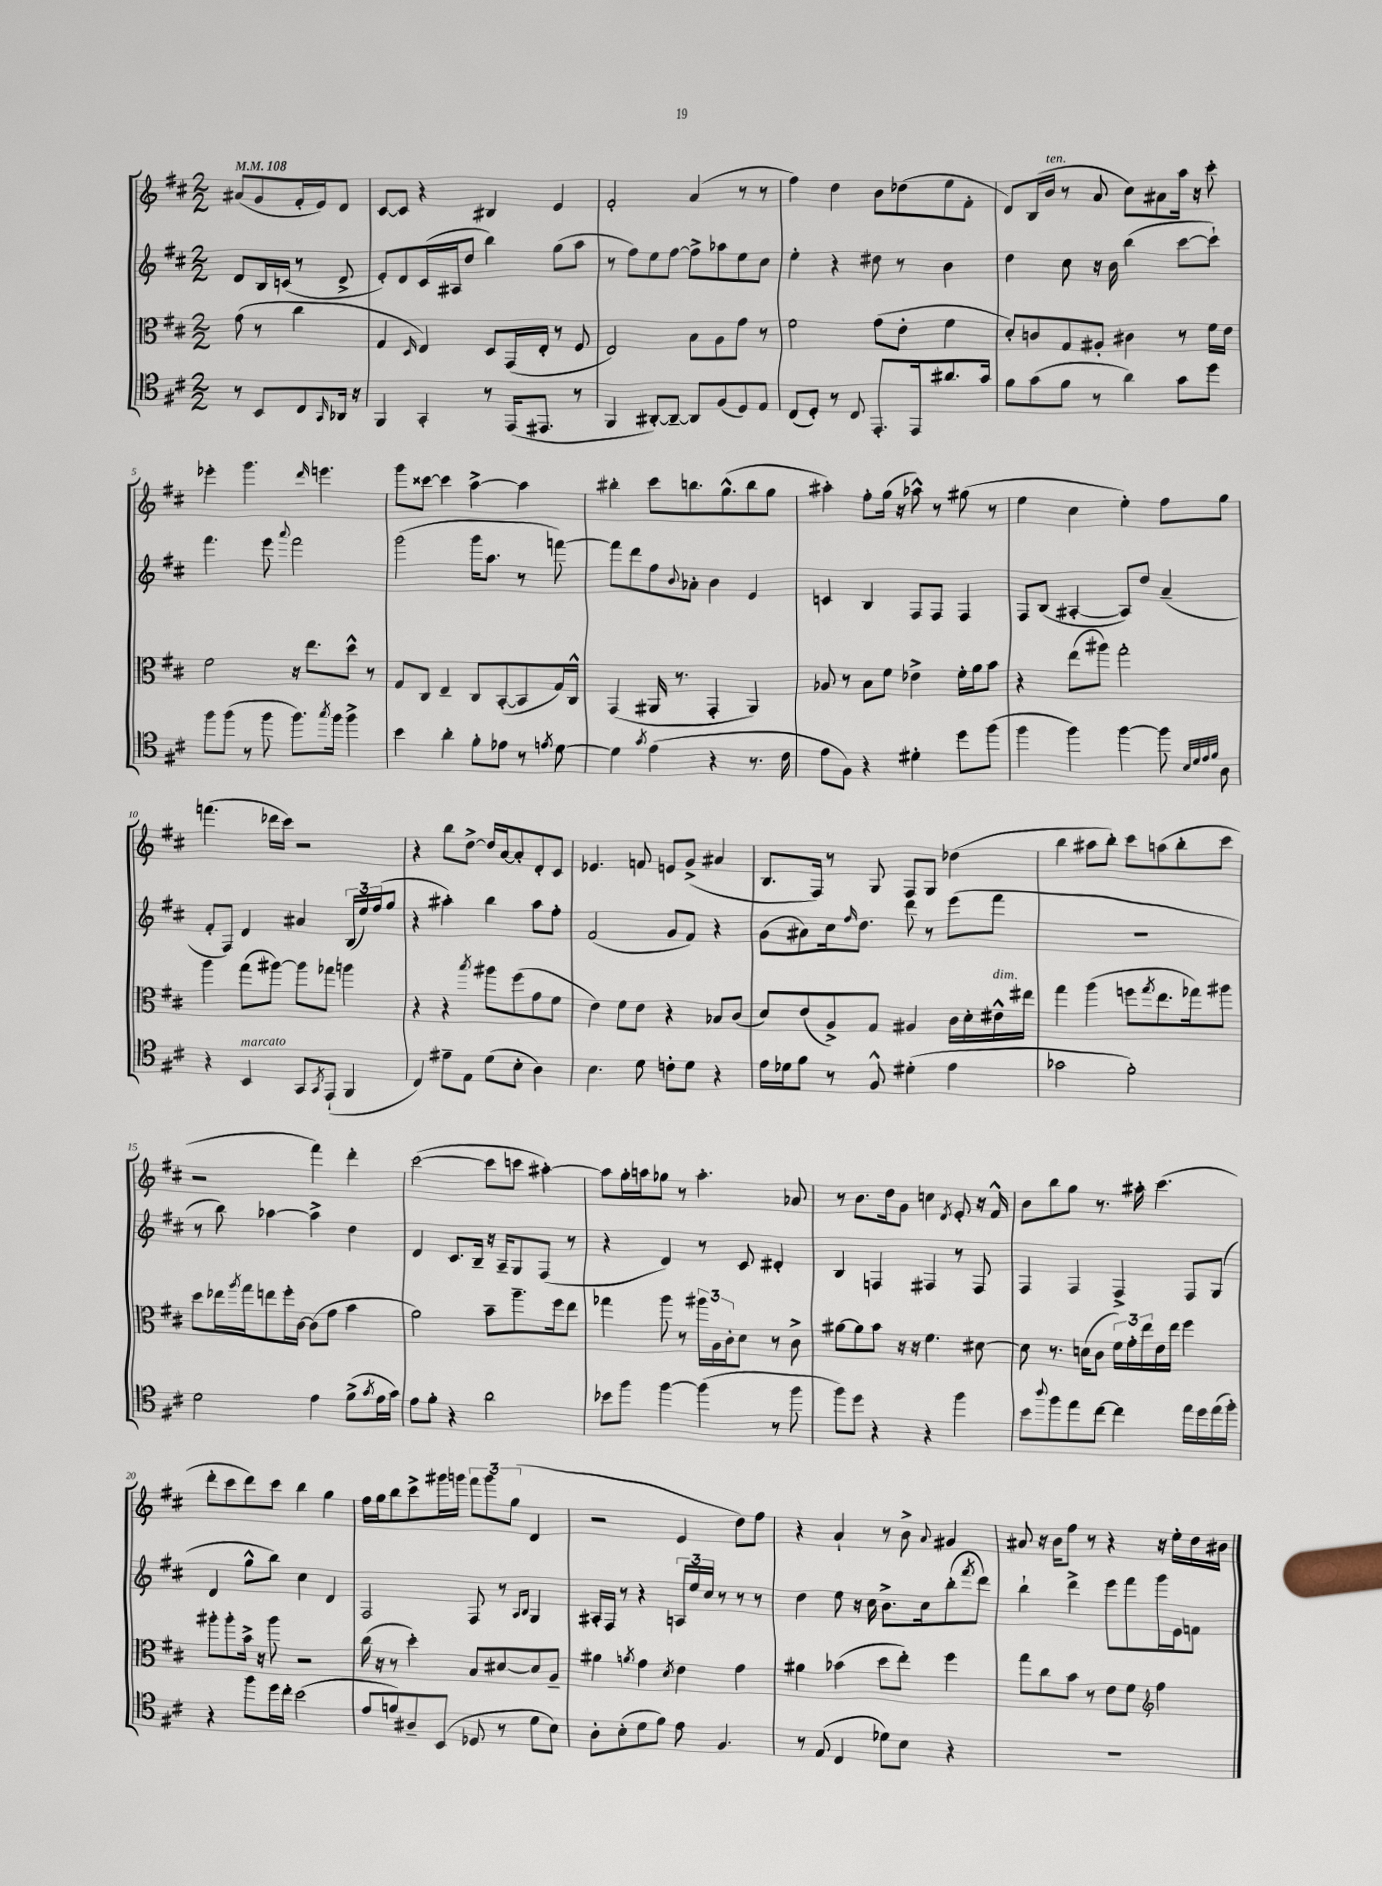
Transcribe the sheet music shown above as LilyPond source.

<<
\new StaffGroup <<
\new Staff = "s0" {
    \clef treble \key d \major \numericTimeSignature \time 2/2 \partial 2 \tempo 4 = 108
    ais'8( g'8 fis'16-. e'16) d'8 |
    cis'8~ cis'8 r4 bis4 e'4 |
    fis'2-. a'4( r8 r8 |
    fis''4) d''4 b'8 des''8( e''8 fis'8-. |
    d'8) b16( b'16^\markup { \italic "ten." } r8 a'8 cis''8) ais'8 a''16 r16 cis'''8-. |
    ees'''4-. g'''4. \grace { d'''16 } e'''4. |
    g'''8 cisis'''8~ cisis'''4 a''4~-> a''4 |
    bis''4-. cis'''8 b''8. g''8.-^( b''8 g''8 |
    ais''4-.) fis''8-. g''16( r16 aes''8-^) r8 gis''8( r8 |
    e''4 cis''4 e''4-.) fis''8 g''8 |
    f'''4.( des'''16 cis'''16) r2 |
    r4 b''8 d''8~-> d''16 a'16~ a'8-. d'8-. cis'8 |
    ees'4. f'8 e'8 g'8->( ais'4 |
    b8. fis16) r8 g8 fis8 g8 des''4( |
    b''4 ais''8 b''8-.) cis'''8 a''8( b''8-. cis'''8 |
    r2 fis'''4) d'''4-. |
    cis'''2~( cis'''8 c'''8 ais''4~-.) |
    ais''8 g''16-. a''16 ges''8 r8 a''4.-. aes'8 |
    r8 b'8. d''16 g'8 c''4 \acciaccatura { d'8 } e'8-. r16 fis'16-^ |
    b'8 b''8 g''8 r8. ais''16-. cis'''4.( |
    d'''8-. cis'''8 d'''8) cis'''8 b''4 g''4 |
    fis''16 g''16 b''8 cis'''8-> gis'''16 g'''16 \tuplet 3/2 { fis'''8 g'''8 g''8( } d'4 |
    r2 e'4 d''8) fis''8 |
    r4 a'4-! r8 b'8-> \appoggiatura { a'8 } gis'4 |
    ais'8 r16 b'16 fis''8 r8 r4 r16 e''16-. d''16 bis'16 \bar "|." |
}
\new Staff = "s1" {
    \clef treble \key d \major \numericTimeSignature \time 2/2 \partial 2
    d'8 b16 c'16( r8 d'8-> |
    e'8-.) d'8 cis'16( ais16 d''8 b''4) g''8( a''8 |
    r8 fis''8) e''8 fis''8~ fis''8-> aes''8 e''8 cis''8 |
    e''4-. r4 dis''8 r8 b'4 |
    d''4 cis''8 r16 b'16 b''4( cis'''8~ cis'''8-!) |
    fis'''4. e'''8 \appoggiatura { a'''8 } fis'''2 |
    g'''2( g'''16 a''8. r8 f'''8~) |
    f'''8 d'''8 fis''8 \appoggiatura { b'8 } aes'8-. b'4 e'4 |
    c'4 b4 fis8 fis8 fis4 |
    fis8 b8( ais4~-. ais8) d''8 a'4--( |
    fis'8-. fis8) d'4 ais'4 \tuplet 3/2 { b16( e''16) fis''16( } g''8 |
    r4 ais''4-.) b''4 ais''8 fis''8-. |
    fis'2( g'8 fis'8) r4 |
    g'8( ais'8) cis''16 \grace { fis''16 } d''8. d'''8 r8 e'''8( fis'''8 |
    R1 |
    r8 b''8) aes''4~ aes''4-> d''4 |
    d'4 cis'8. b16-- r16 a16-- g8 fis8( r8 |
    r4 d'4) r8 cis'8 dis'4-. |
    b4 f4 fis4 r8 fis8 |
    fis4 fis4 fis4-> fis8 g8( |
    d'4 g''8-^ b''8) cis''4 d'4 |
    fis2 fis8 r8 \grace { a16 b16 } g4 |
    ais16-. fis16 r8 r4 \tuplet 3/2 { a16 e''16 cis''16 } r8 r8 r8 |
    d''4 e''8 r16 cis''16 b'8.-> cis''16 b''8-.( \acciaccatura { fis'''8 } d'''8) |
    b''4-! d'''4-> e'''8 fis'''8 g'''16 e'16 f'8 \bar "|." |
}
\new Staff = "s2" {
    \clef alto \key d \major \numericTimeSignature \time 2/2 \partial 2
    g'8( r8 cis''4 |
    g4 \grace { d16 } e4) d8 g,16( e16-. r8 fis8 |
    e2) b8 a8 g'8 r8 |
    fis'2 g'8( e'8-. fis'4 |
    d'8-.) c'8 g8 ais8-. cis'4 r8 fis'16 e'16 |
    fis'2 r16 e''8. d''8-^ r8 |
    g8 cis8 e4-- cis8 b,8~-.( b,8 g16) cis16-^ |
    g,4( ais,16 r8. g,4-. ais,4) |
    aes8 r8 b8 fis'8 ees'4-> fis'16-. a'16 b'8 |
    r4 e''8( ais''8) g''2-. |
    a''4 g''8( ais''8~) ais''8 ges''8 a''4 |
    r4 r4 \acciaccatura { b''8 } ais''8 fis''8( g'8 fis'8 |
    e'4) fis'8 e'8 r4 bes8 cis'8( |
    d'8) e'8( a8->) g8 ais4 cis'16 d'16-. eis'16-^^\markup { \italic "dim." } eis''16 |
    g''4 a''4( f''8 \acciaccatura { g''8 } e''8. ges''16) ais''8 |
    d''8 ees''16 \acciaccatura { a''8 } g''16 e''8 fis''16-. cis'16~ cis'8( g'8 b'4 |
    a'2) b'8-- a''8.-- fis''16 e''8 |
    ges''4 a''8 r8 \tuplet 3/2 { ais''16 a16 cis'16-. } d'8 r8 cis'8-> |
    ais'8~ ais'8 b'8 r16 r16 fis'4. dis'8~ |
    dis'8 r8. d'16( cis'8 \tuplet 3/2 { fis'16) g'16-. e''16 } e'16 e''16 fis''4 |
    ais''8-. ais''8-. b'16-> r16 ais''8 r2 |
    cis''16( r16 r8 d''4-.) b8 dis'8~ dis'8 a8-- |
    ais'4 \acciaccatura { a'8 } g'4 \acciaccatura { d'8 } e'4 g'4 |
    ais'4 bes'4( d''8 e''8-.) fis''4 |
    g''8 cis''8 b'8 r8 e'8 fis'8 \clef treble fis''4 \bar "|." |
}
\new Staff = "s3" {
    \clef tenor \key d \major \numericTimeSignature \time 2/2 \partial 2
    r8 b,8 cis8 \grace { g,16 } aes,16 r16 |
    fis,4 g,4-. r8 e,16( eis,8. r8 |
    fis,4 ais,8~-.) ais,8~-- ais,8 fis8( d8) e8 |
    cis8( d8-.) r8 cis8 e,8.-. e,16 ais'8. g'16 |
    fis'8 g'8( fis'8 r8 a'4) g'8 d''8 |
    fis''8 fis''8( r8 fis''8 fis''8.) \acciaccatura { g''8 } fis''16 fis''4-> |
    b'4 a'4-. fis'8-. ees'8 r8 \acciaccatura { e'8 } d'8~ |
    d'4 \acciaccatura { g'8 } e'4( r4 r8. cis'16 |
    e'8 fis8) r4 dis'4-. d''8 fis''8( |
    fis''4 fis''4) fis''4~ fis''8 \grace { b32 d'32 e'32 fis'32 } a8 |
    r4 b,4^\markup { \italic "marcato" } g,8 \acciaccatura { g,8 } e,8-!( fis,4 |
    cis4) eis'8-- e8 d'8( b8-. a4) |
    b4. d'8 c'8-. d'8 r4 |
    e'16 des'16 fis'8 r8 fis8-^ dis'4-.( e'4 |
    ges'2 fis'2-.) |
    d'2 e'4 fis'8->( \acciaccatura { g'8 } e'16 g'16) |
    e'8 fis'8-. r4 a'2 |
    bes'8 fis''8 fis''4~ fis''4( r8 fis''8 |
    fis''8) d''8 r4 r4 fis''4 |
    b'8 \appoggiatura { a''8 } fis''8 e''8 cis''8~ cis''4 e''16 d''16 e''16( fis''16-.) |
    r4 fis''8 d''16 cis''16-. b'2( |
    e'8 f'8) ais8-- b,8( des8 r8 d'8 b8) |
    a8-. b8-.( d'8 fis'8) e'8 fis4. |
    r8 e8( cis4 des'8) b8 r4 |
    R1 \bar "|." |
}
>>
>>
